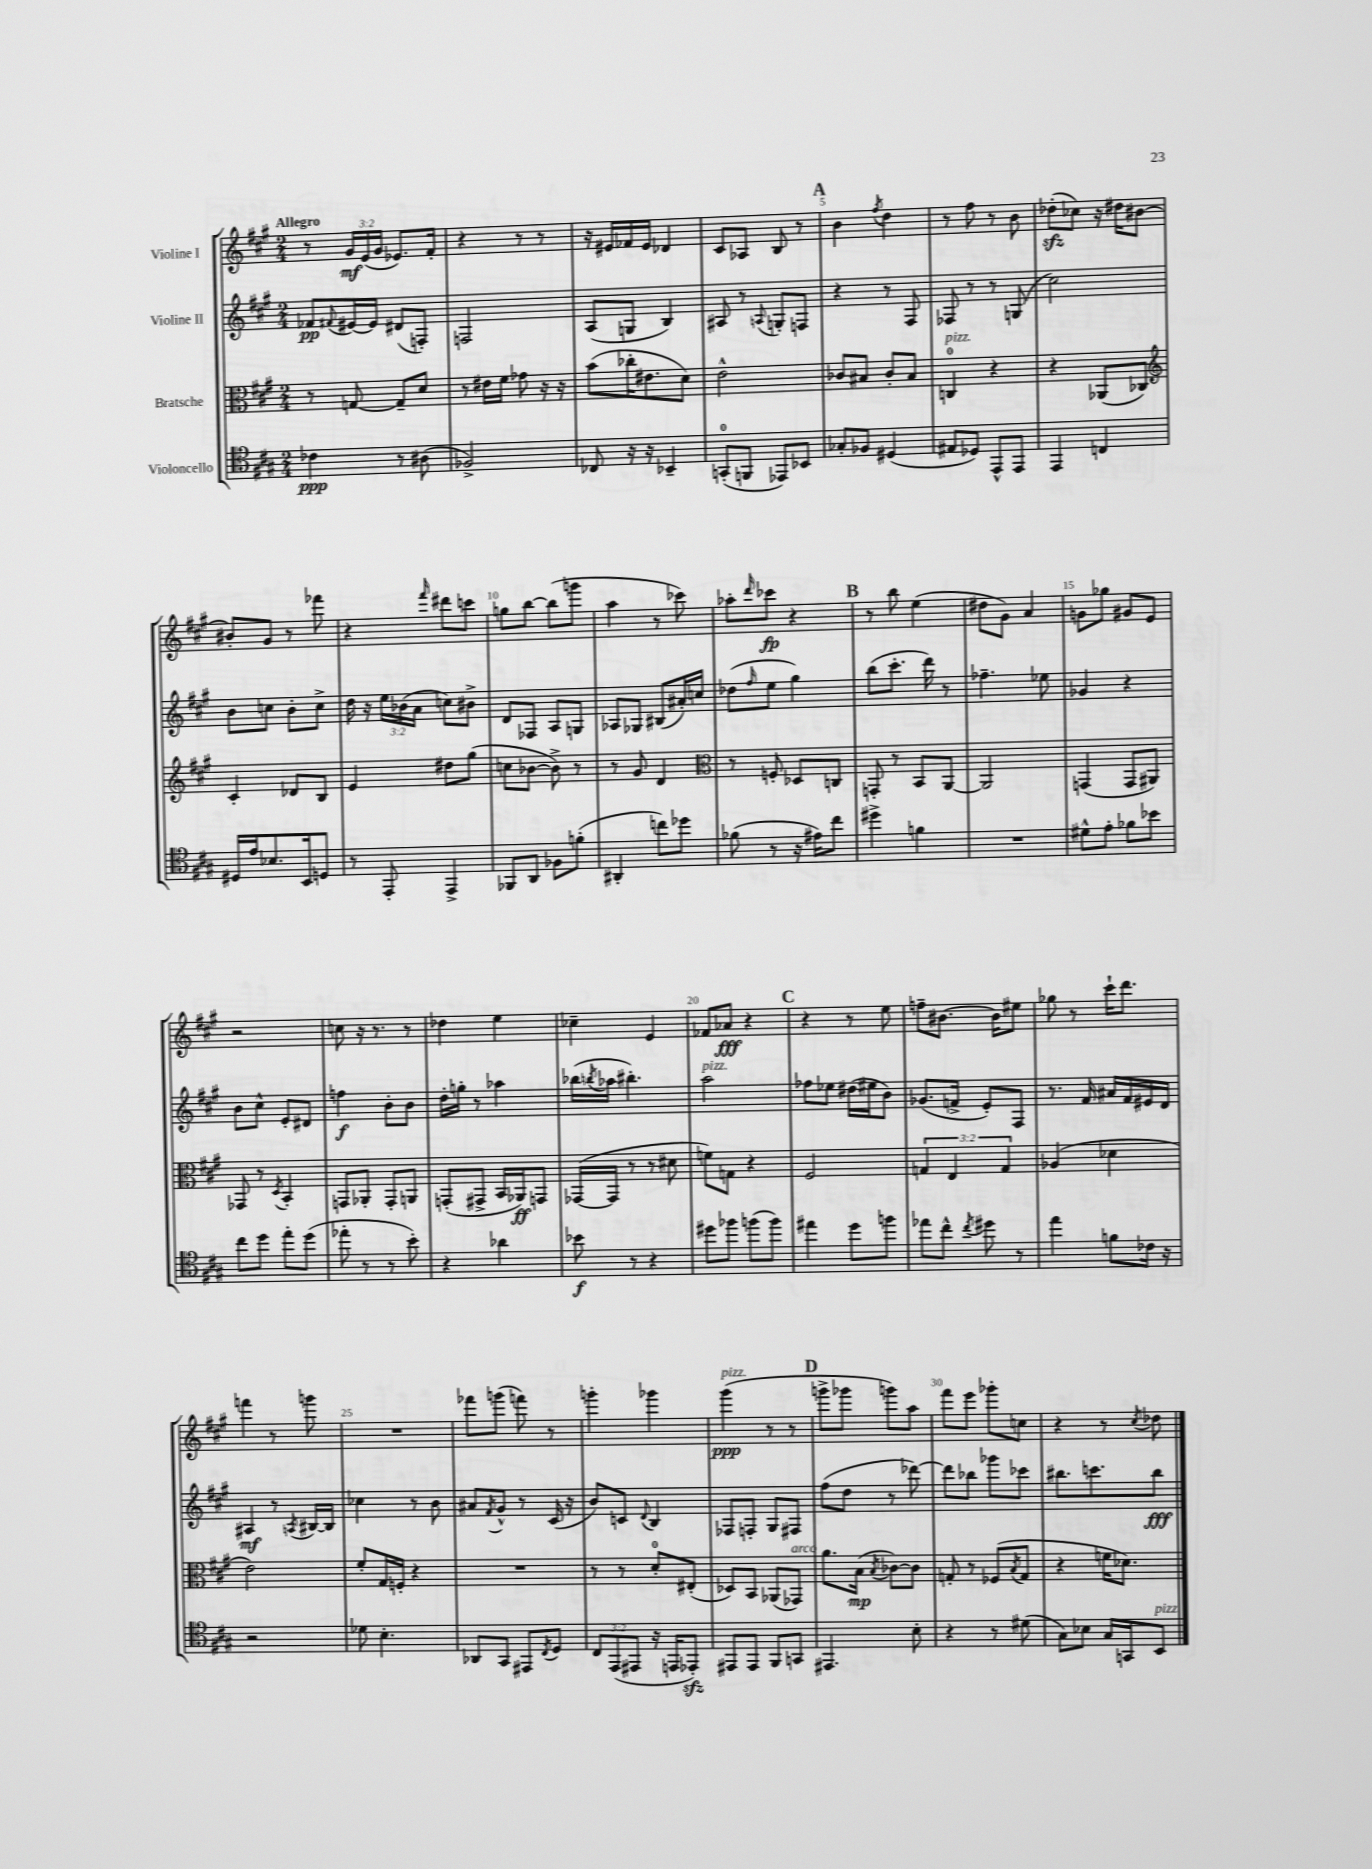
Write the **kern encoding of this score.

**kern	**kern	**kern	**kern
*staff4	*staff3	*staff2	*staff1
*clefC4	*clefC3	*clefG2	*clefG2
*k[f#c#g#]	*k[f#c#g#]	*k[f#c#g#]	*k[f#c#g#]
*M2/4	*M2/4	*M2/4	*M2/4
4c-	8r	8f-	8r
.	.	8qqf#	.
.	[8G	[16e#	24g#
.	.	.	(24e
.	.	16e#]	.
.	.	.	24g#
8r	8G~]	(8d#	8.e-)
(8A#	8d	8F')	.
.	.	.	16f#'
=	=	=	=
2F-^)	8r	2F	4r
.	16e#	.	.
.	16f#	.	.
.	8g-	.	8r
.	16r	.	8r
.	16r	.	.
=	=	=	=
8C-	(8b	(8A	16r
.	.	.	16e#
16r	16cc-'	8G	16f-
16r	8.e#	.	16e#
4BB-~	.	4B)	4d-
.	8d)	.	.
=	=	=	=
(8GG'	2e^^	8A#	8c#
8FF	.	8r	8A-
.	.	8qqA	.
8EE-)	.	8G'	8B
8BB-	.	8F	8r
=	=	=	=
8G-'	8c-	4r	4b
8F-	8B#	.	.
.	.	.	8qff#
(4D#	8c-'	8r	4dd
.	8B#	8F#	.
=	=	=	=
8E#	4C	8F-	8r
8D-)	.	8r	8ff#
8EE^^	4r	8r	8r
8EE	.	(8G	8b
=	=	=	=
4EE	4r	2cc#)	(8dd-'
.	.	.	8cc-)
4C	(8AA-	.	16r
.	.	.	16dd#
.	8C-)	.	[8b#
=	=	=	=
*	*clefG2	*	*
16D#	4c#'	8b	8b#']
16e	.	.	.
8.B-	.	8cc	8g#
.	8d-	8b'	8r
16BB	.	.	.
8D	8B	8cc^	8fff-
=	=	=	=
8r	4e	16dd	4r
.	.	16r	.
8EE'	.	24ee	.
.	.	(24b-	.
.	.	24a	.
.	.	.	16qqfff#
4EE^	8dd#	8cc)	8ddd#
.	(8gg#	8b#^	8ccc
=	=	=	=
8FF-	8cc	8d	8gg
8AA	[8b-	8F-	[8bb
8F-	8b-^])	8A	(8bb]
(8f'	8r	8G	8ggg
=	=	=	=
4AA#'	8r	8A-	4aa
.	8g#	8G-	.
8cc)	4d	(8B#	8r
8dd-	.	16a#')	8ccc-)
.	.	16cc	.
=	=	=	=
*	*clefC3	*	*
(8f-	8r	(8dd-	8aa-'
.	.	16qqff#	16qqddd
8r	8F'	8ee	8ccc-
16r	8D-	4gg#)	4r
16e#)	.	.	.
8cc#	8C	.	.
=	=	=	=
4dd#^	8GG'	(8bb	8r
.	8r	8.ccc#'	8bb
4f	8BB	.	(4ee
.	.	16ddd)	.
.	[8AA	8r	.
=	=	=	=
2r	2AA]	4.ff-~	8dd#
.	.	.	8g#)
.	.	.	4a
.	.	8ee-	.
=	=	=	=
8d#^^	(4GG	4g-	8g
8e'	.	.	8gg-
8f-	8GG	4r	8g#
8b-	8AA#)	.	8e
=	=	=	=
8cc#	8GG-	8b	2r
8dd	8r	8cc#^^	.
.	8qD	.	.
8ee'	4BB'	8e'	.
(8dd	.	8d#	.
=	=	=	=
8ee-'	8GG	4ff	8cc
8r	8AA-'	.	16r
.	.	.	8.r
8r	8GG'	8b'	.
8b')	8AA	8b	8r
=	=	=	=
4r	(8GG'	16dd'	4dd-
.	.	16gg'	.
.	8GG#^	8r	.
4a-	16BB	4aa-	4ee
.	16AA-)	.	.
.	8GG	.	.
=	=	=	=
8b-	([16GG-	(16bb-	4cc-~
.	.	8qbb	.
.	16GG-]	16aa-	.
8r	8r	4.bb#')	.
4r	8r	.	4e
.	8d#	.	.
=	=	=	=
8dd#	8f)	2aa	8f-
8ff-	8G	.	8a-
(8ff	4r	.	4r
8ff)	.	.	.
=	=	=	=
4ee#	2F#	8ff-	4r
.	.	8ee-	.
8dd	.	(16dd#	8r
.	.	16ee#	.
8ff	.	8b)	8ee
=	=	=	=
8ee-	6G	(8.g-	8ff~
8cc#^^	.	.	[8.b#
.	6E	.	.
.	.	16f^	.
8qcc#	.	.	.
8dd#	.	8e')	.
.	.	.	16b#]
.	6G	.	.
8r	.	8F#	8ee#
=	=	=	=
4ee	(4A-	8.r	8gg-
.	.	.	8r
.	.	16f#	.
8f	4d-	16a#	16ccc#`
.	.	16f#	8.ddd
16c-	.	16e#	.
16r	.	16d	.
=	=	=	=
2r	2e)	4A#	4fff
.	.	8r	8r
.	.	8qA	.
.	.	[16B#	8ggg
.	.	16B#]	.
=	=	=	=
8d-	8f#'	4cc-	2r
4.B'	16G#	.	.
.	16F'	.	.
.	4r	8r	.
.	.	8b	.
=	=	=	=
8AA-	2r	8a#	8fff-
.	.	8qf#	.
8GG#	.	8g#^^	(8ggg
8EE#	.	8r	8fff)
8qC#	.	.	.
8D	.	(16c#	8r
.	.	16r	.
=	=	=	=
12C#	8r	8b)	4ggg'
(12EE	.	.	.
.	8r	8c	.
12EE#	.	.	.
.	.	8qqd	.
16r	8d'	4B	4ggg-
16EE	.	.	.
8EE-')	(8E#'	.	.
=	=	=	=
8EE#	8D-)	8F-	(4ggg#
8EE#	8BB	8F'	.
8FF#	(8AA-	8G#	8r
8GG	8GG-)	8F#	8r
=	=	=	=
4.EE#	8.a	(8ff#	8ggg^
.	.	8dd	8ggg-
.	(16B	.	.
.	8qB	.	.
.	[8c-)	8r	8ggg)
8B'	8c-]	[8ddd-)	8aa
=	=	=	=
4r	8G'	8ddd-]	8fff#
.	8r	8bb-	8eee
8r	(8F-	8ggg-	8ggg-'
.	8qB	.	.
(8d#	8G	8ccc-	8cc
=	=	=	=
8G#)	4r	8.bb#	4r
8B-	.	.	.
.	.	8.ccc	.
16G#	16f	.	8r
16GG	8.d-)	.	.
.	.	.	8qcc#
8BB	.	8bb#	8dd-
==	==	==	==
*-	*-	*-	*-
